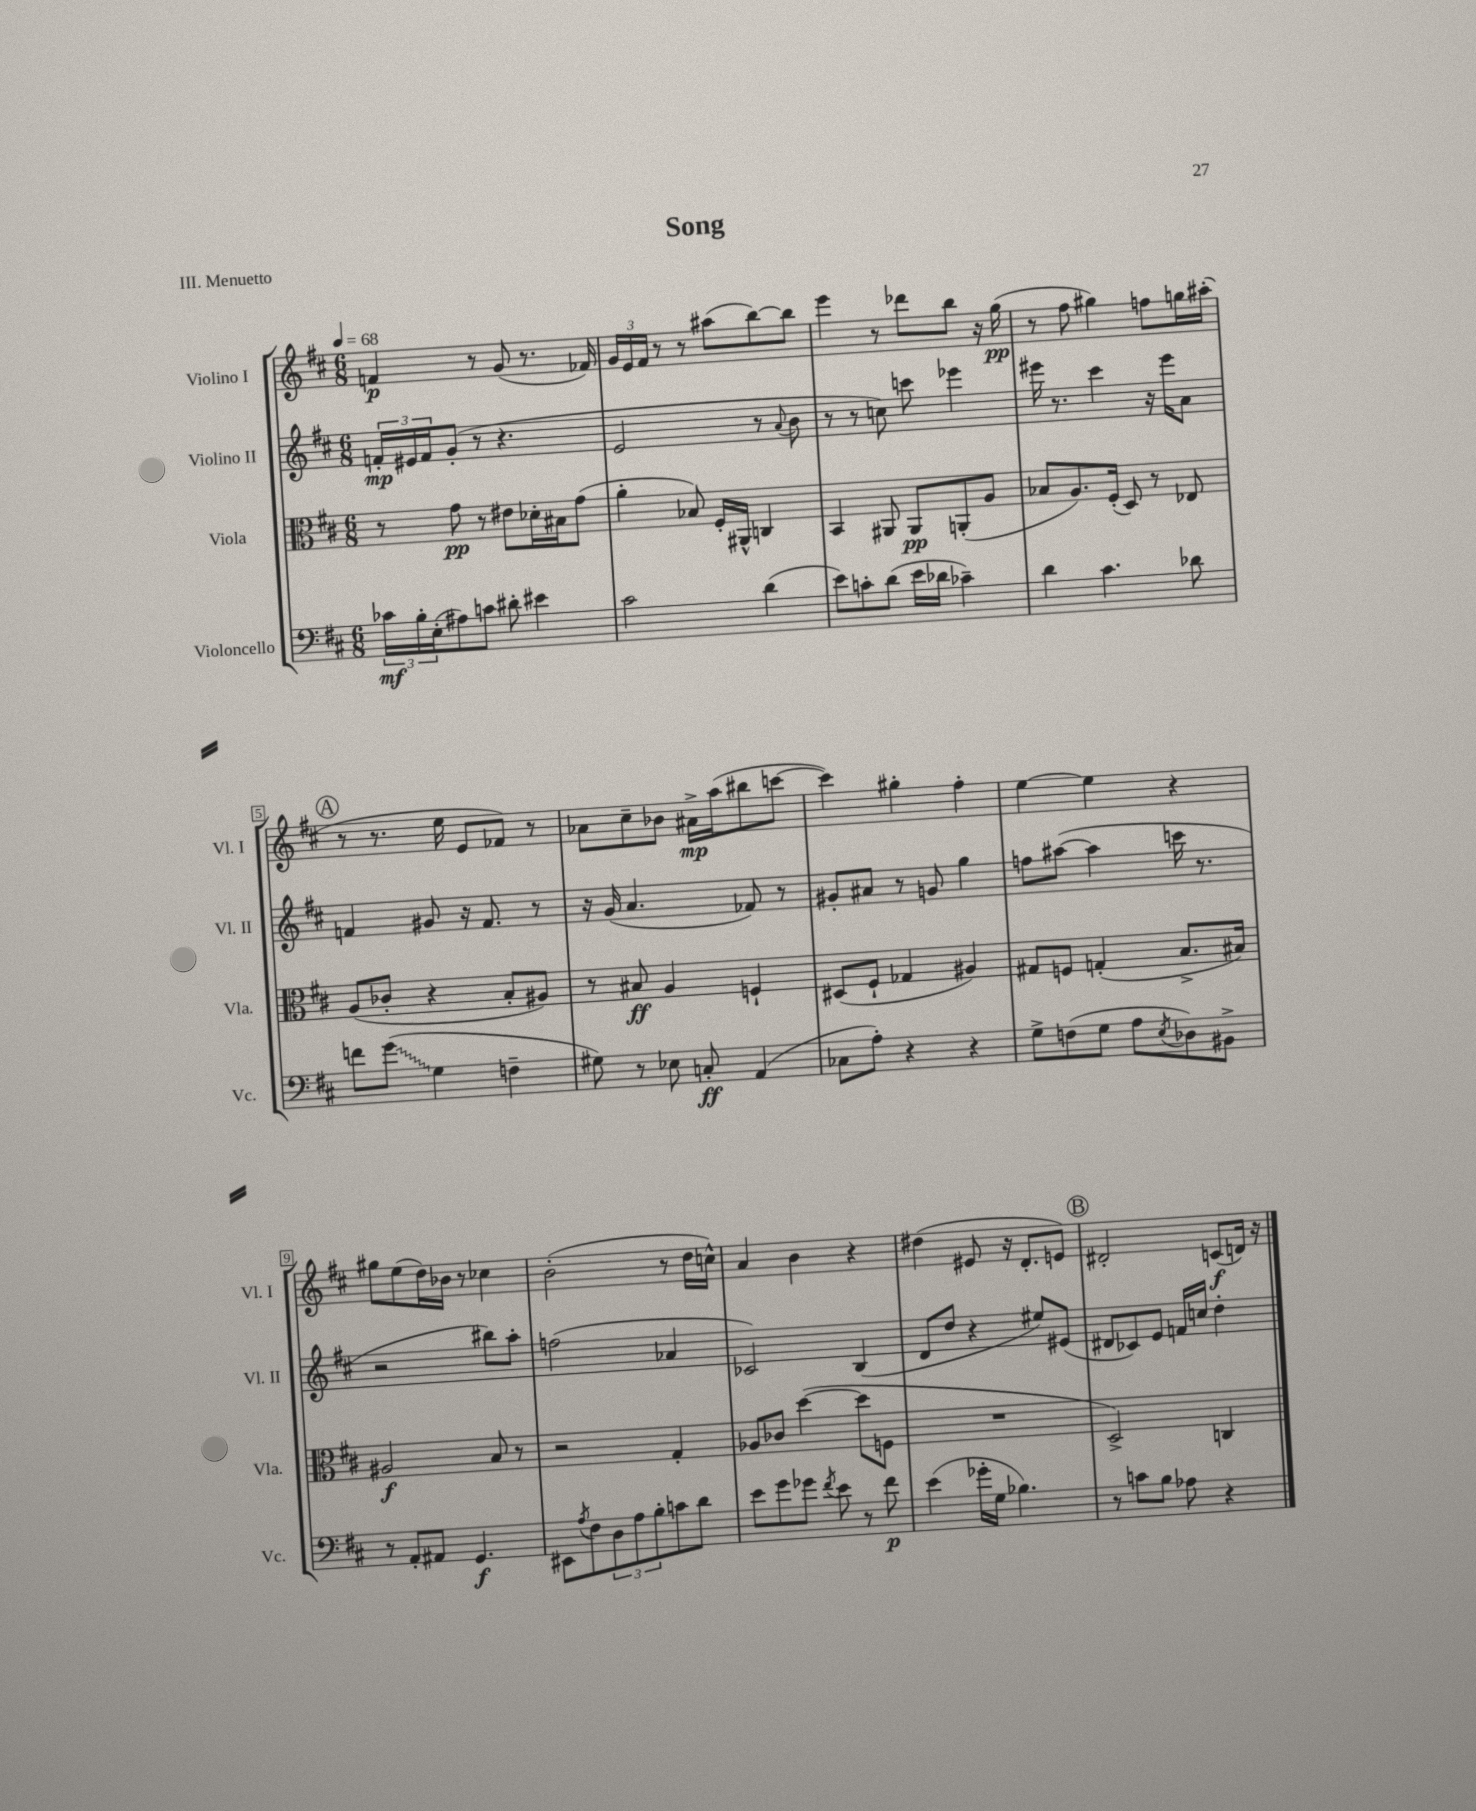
\header { title = "Song" piece = "III. Menuetto" }
<<
\new StaffGroup <<
\new Staff = "s0" \with { instrumentName = "Violino I" shortInstrumentName = "Vl. I" } {
    \clef treble \key d \major \numericTimeSignature \time 6/8 \tempo 4 = 68
    f'4\p r8 g'8( r8. fes'16) |
    \tuplet 3/2 { g'16 e'16 fis'16 } r8 r8 ais''8( b''8~) b''8 |
    e'''4 r8 des'''8 b''8 r16 g''16\pp( |
    r8 fis''8 gis''4) f''8 g''16 ais''16-.( |
    \mark \markup { \circle "A" } r8 r8. e''16 e'8 fes'8) r8 |
    aes'8 cis''8-- bes'8 ais'16->\mp a''16( bis''8 c'''8~ |
    c'''4) gis''4-. fis''4-. |
    e''4~ e''4 r4 |
    gis''8 e''8( d''16) bes'16 r8 ces''4 |
    b'2-.( r8 d''16 c''16-^) |
    a'4 b'4 r4 |
    dis''4( eis'8 r16 d'8.-. e'8) |
    \mark \markup { \circle "B" } dis'2-. c'8\f( d'16) r16 \bar "|." |
}
\new Staff = "s1" \with { instrumentName = "Violino II" shortInstrumentName = "Vl. II" } {
    \clef treble \key d \major \numericTimeSignature \time 6/8
    \tuplet 3/2 { f'16-.\mp eis'16 f'16 } g'8-.( r8 r4. |
    e'2 r8 \appoggiatura { a'8 } b'8 |
    r8 r8 c''8) c'''8 ees'''4 |
    eis'''16 r8. cis'''4 r16 eis'''16 a'8 |
    \mark \markup { \circle "A" } f'4 gis'8 r16 f'8. r8 |
    r16 g'16( a'4. fes'8) r8 |
    gis'8-. ais'8 r8 g'8 g''4 |
    f''8 ais''8~( ais''4 c'''16 r8. |
    r2 bis''8) a''8-. |
    f''2( aes'4 |
    ces'2) b4( |
    d'8 d''8 r4 eis''8) eis'8( |
    \mark \markup { \circle "B" } dis'8 ces'8) e'8 f'16 c''16 d''4-. \bar "|." |
}
\new Staff = "s2" \with { instrumentName = "Viola" shortInstrumentName = "Vla." } {
    \clef alto \key d \major \numericTimeSignature \time 6/8
    r8 g'8\pp r8 eis'8 des'16-. bis16 g'8( |
    a'4-. bes8) fis16-. ais,16-^ c4 |
    b,4 ais,8 ais,8\pp a,8-.( a8 |
    bes8 a8.) fis16-.( d8) r8 ees8 |
    \mark \markup { \circle "A" } a8( ces'8-. r4 b8-. ais8) |
    r8 bis8\ff a4 f4-! |
    dis8( fis8-! ges4 ais4) |
    gis8 f8 g4-.( b8.-> bis16) |
    ais2\f b8 r8 |
    r2 g4-. |
    aes8 ces'8 d''4~( d''8 f8 |
    R2. |
    \mark \markup { \circle "B" } d2->) c4 \bar "|." |
}
\new Staff = "s3" \with { instrumentName = "Violoncello" shortInstrumentName = "Vc." } {
    \clef bass \key d \major \numericTimeSignature \time 6/8
    \tuplet 3/2 { ces'16\mf b16-. e16-.( } ais8) c'8 dis'8-. eis'4 |
    cis'2 d'4( |
    e'8) c'8-. d'8( e'16 des'16 ces'4--) |
    d'4 cis'4. des'8 |
    \mark \markup { \circle "A" } f'8 \once \override Glissando.style = #'zigzag g'8\glissando( g4 f4-- |
    gis8) r8 ees8 c8-.\ff a,4( |
    ces8 a8-.) r4 r4 |
    g8-> f8( g8 a8 \acciaccatura { e8 } des8) bis,8-> |
    r8 a,8-. ais,8 g,4.\f |
    eis,8 \acciaccatura { a8 } fis8 \tuplet 3/2 { d8 a8 b8-. } c'8 d'8 |
    e'8 g'8 ges'8 \acciaccatura { fis'8 } e'8 r8 fis'8\p |
    e'4( ges'16-. g16 bes4.) |
    \mark \markup { \circle "B" } r8 c'8 b8 aes8 r4 \bar "|." |
}
>>
>>
\layout { \context { \Score \override BarNumber.stencil = #(make-stencil-boxer 0.1 0.3 ly:text-interface::print) } }
